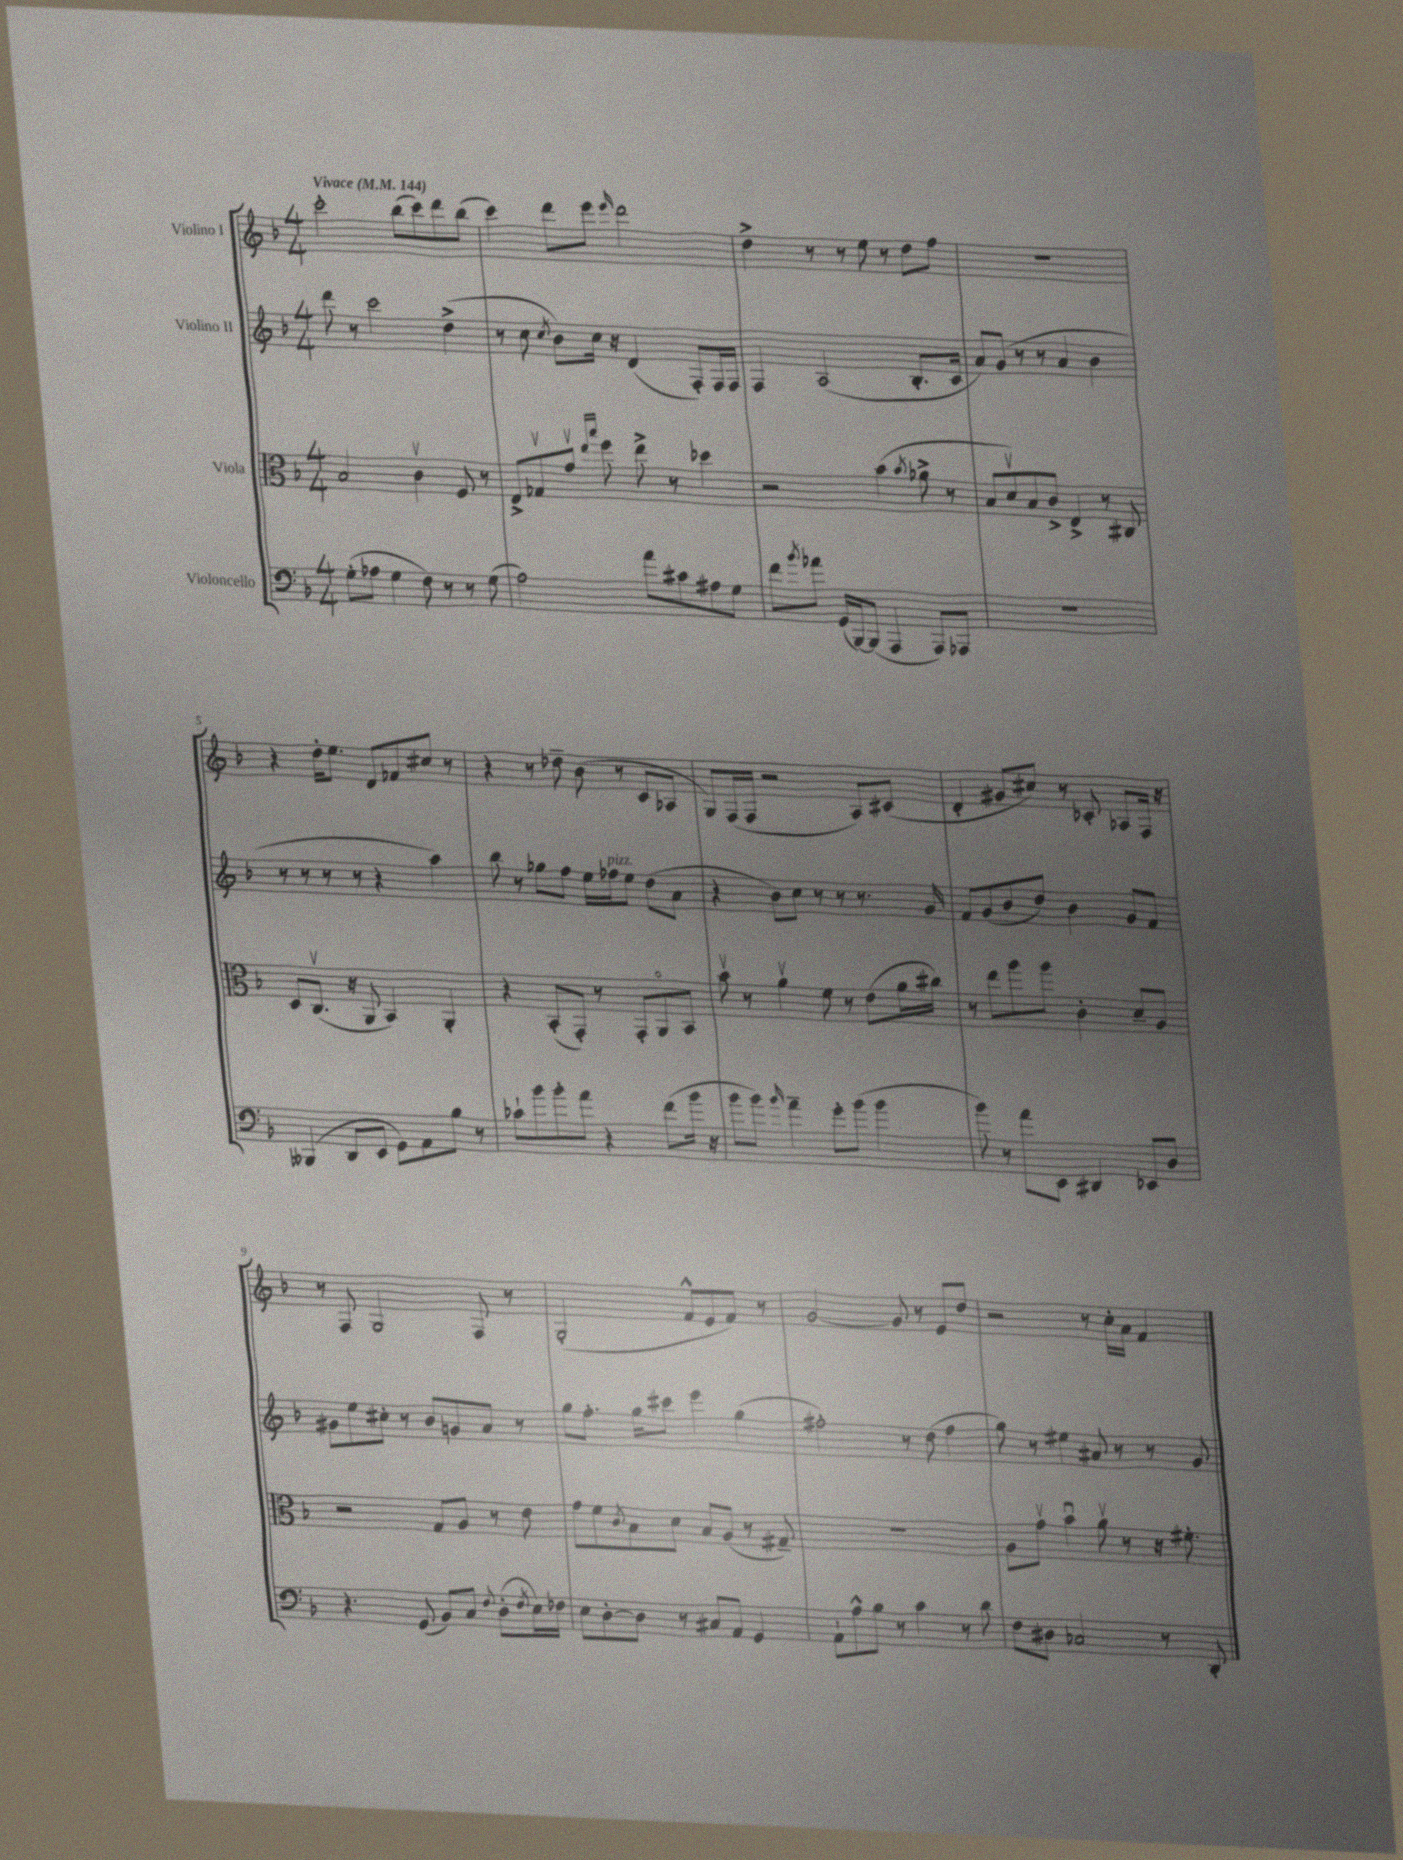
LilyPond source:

<<
\new StaffGroup <<
\new Staff = "s0" \with { instrumentName = "Violino I" } {
    \clef treble \key f \major \numericTimeSignature \time 4/4 \tempo "Vivace" 4 = 144
    c'''2-. bes''8( c'''8) d'''8 bes''8( |
    c'''4) d'''8 e'''8 \grace { e'''16 } d'''2 |
    d''4-> r8 r8 e''8 r8 d''8 f''8 |
    R1 |
    r4 d''16-. e''8. d'8 fes'8 cis''8 r8 |
    r4 r8 des''8-- bes'8( r8 c'8 aes8 |
    g8) f16( f16 r2 a8) cis'8( |
    d'4-. gis'8 cis''8) r8 ces'8-. aes8 f16 r16 |
    r8 f8 g2 f8 r8 |
    g2-.( f'8-^ e'8 f'8) r8 |
    g'2~ g'8 r8 e'8 d''8 |
    r2 r8 c''16-. a'16 f'4 \bar "|." |
}
\new Staff = "s1" \with { instrumentName = "Violino II" } {
    \clef treble \key f \major \numericTimeSignature \time 4/4
    d'''8 r8 c'''2 d''4->( |
    r8 c''8 \acciaccatura { c''8 } bes'8) c''16 r16 d'4( f8-.) f16 f16 |
    f4 a2( bes8.-. c'16 |
    a'8) g'8( r8 r8 a'4 bes'4 |
    r8 r8 r8 r8 r4 a''4) |
    bes''8 r8 ges''8 f''8 e''16 fes''16^\markup { \italic "pizz." } e''8 d''8( a'8 |
    r4 bes'8) c''8 r8 r8 r8. g'16 |
    f'8 g'8( bes'8 d''8) bes'4 g'8 f'8 |
    gis'8 e''8 cis''8-. r8 bes'8 g'8 a'8 r8 |
    g''8 f''8.-. g''16 cis'''8 e'''4 g''4( |
    fis''2-.) r8 d''8( fis''4 |
    g''8) r8 eis''4 ais'8 r8 r8 g'8 \bar "|." |
}
\new Staff = "s2" \with { instrumentName = "Viola" } {
    \clef alto \key f \major \numericTimeSignature \time 4/4
    bes2 c'4\upbow f8 r8 |
    e8-> ges8\upbow g'8\upbow \grace { e''16 bes''16 } f''8 e''8-> r8 des''4 |
    r2 bes'4( \acciaccatura { bes'8 } aes'8-> r8 |
    bes8 d'8\upbow) bes8 c'8-> e4-> r8 cis8 |
    d8 c8.\upbow( r16 a,8 bes,4) a,4-. |
    r4 bes,8-.( g,8-.) r8 g,8-. a,8\flageolet bes,8 |
    bes'8\upbow r8 a'4\upbow f'8 r8 e'8( a'16 cis''16) |
    r8 e''8 a''8 a''8 c'4-. d'8-- a8 |
    r2 g8 a8 r8 e'8 |
    g'8 f'8 \acciaccatura { c'8 } bes8 d'8 bes8 a8( r8 gis8--) |
    R1 |
    a8 g'8\upbow bes'4\downbow a'8\upbow r8 r16 fis'8.-. \bar "|." |
}
\new Staff = "s3" \with { instrumentName = "Violoncello" } {
    \clef bass \key f \major \numericTimeSignature \time 4/4
    g8-.( aes8 g4 f8) r8 r8 g8( |
    a2) a'8 cis'8 ais8 g8 |
    f'8 \acciaccatura { bes'8 } aes'8 g,16( bes,,16~) bes,,8( a,,4 a,,8) aes,,8 |
    R1 |
    beses,,4( d,8 e,8 g,8) a,8 bes8 r8 |
    ces'8-! bes'8 bes'8-. a'8 r4 f'8( bes'16 r16 |
    bes'8 bes'8) \grace { bes'16 } a'4-- g'8-. bes'8( bes'4 |
    bes'8) r8 a'8 e,8 dis,4 ees,8 d8 |
    r4. g,8( bes,8) c8 \appoggiatura { f8 } d8-.( \acciaccatura { f8 } e16) fes16 |
    e8 d8~-. d8 r8 cis8 a,8 g,4 |
    a,8-! a8-^ bes8 r8 c'4 r8 d'8 |
    f8 dis8 ces2 r8 d,8-. \bar "|." |
}
>>
>>
